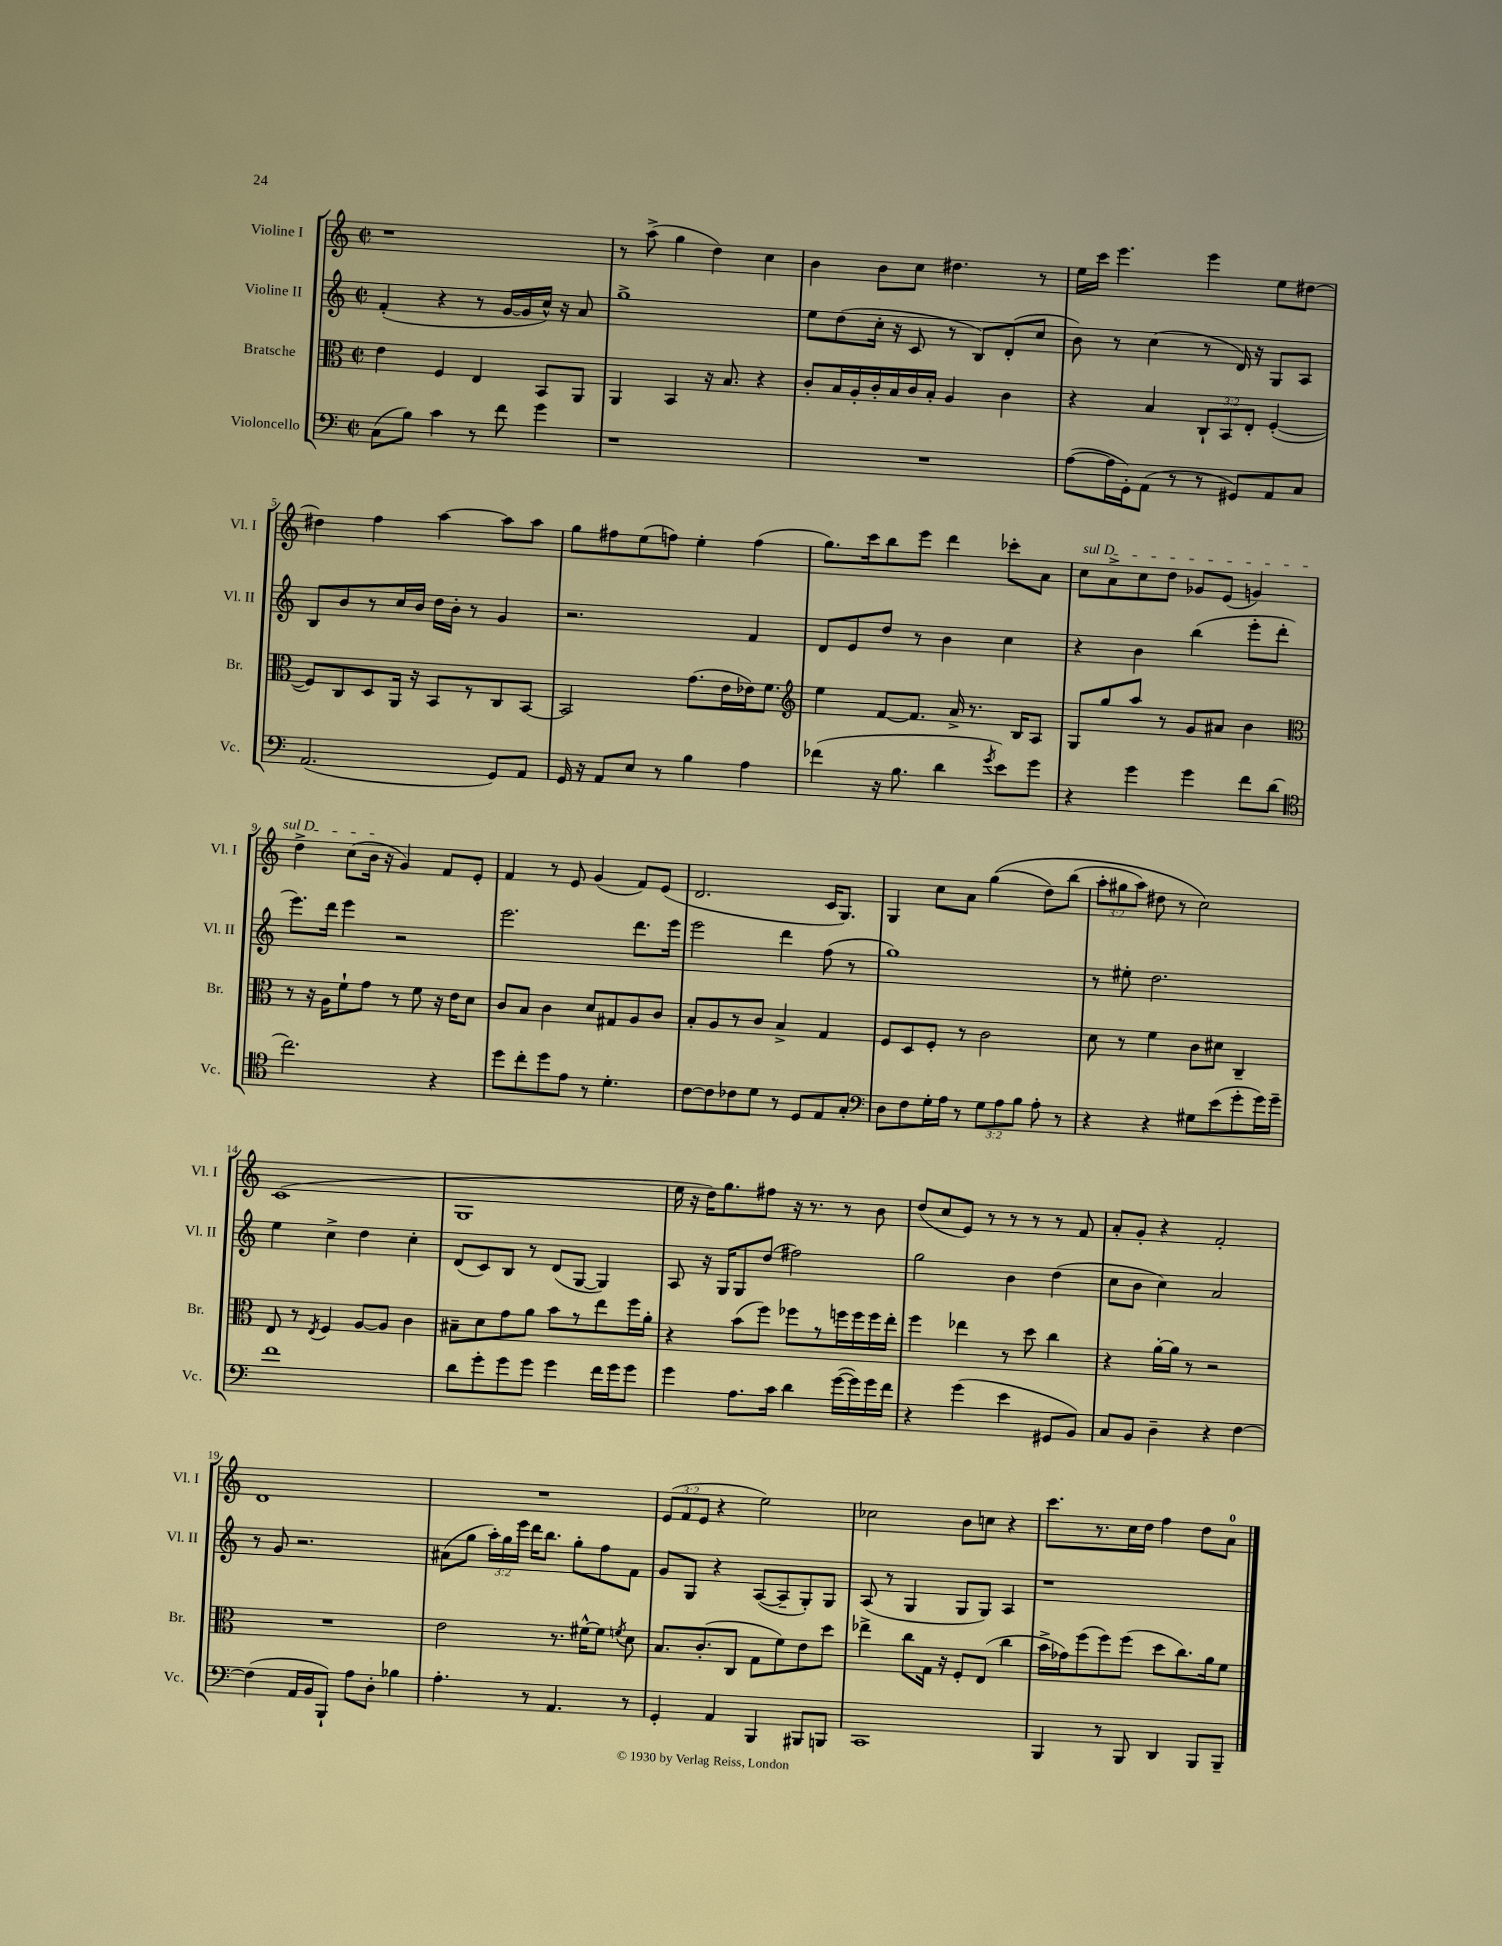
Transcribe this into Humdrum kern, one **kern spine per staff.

**kern	**kern	**kern	**kern
*part4	*part3	*part2	*part1
*staff4	*staff3	*staff2	*staff1
*I"Violoncello	*I"Bratsche	*I"Violine II	*I"Violine I
*I'Vc.	*I'Br.	*I'Vl. II	*I'Vl. I
*clefF4	*clefC3	*clefG2	*clefG2
*k[]	*k[]	*k[]	*k[]
*M2/2	*M2/2	*M2/2	*M2/2
*met(c|)	*met(c|)	*met(c|)	*met(c|)
=1	=1	=1	=1
(8C\L	4e\	(4f'/	1r
8B\J)	.	.	.
4c\	4F/	4r	.
8r	4E/	8r	.
8f\	.	[16g/LL	.
.	.	16g/]	.
4g\	8BB/L	16cc^^/JJ)	.
.	.	16r	.
.	8AA/J	8a/	.
=2	=2	=2	=2
1r	4AA/	1gg^	8r
.	.	.	(8aa^\
.	4BB/	.	4gg\
.	16r	.	4dd\)
.	8.B/	.	.
.	4r	.	4cc\
=3	=3	=3	=3
1r	8c'/L	8ee\L	4b\
.	16B/L	(8dd\	.
.	16A'/	.	.
.	16c'/	16cc'\Jk	8b\L
.	16B/	16r	.
.	16c/	8c/	8cc\J
.	16B'/JJ	.	.
.	4A/	8r	4.dd#X\
.	.	8B/L)	.
.	4c\	(8d'/	.
.	.	8cc/J	8r
=4	=4	=4	=4
([8A\L	4r	8b\)	16ee\LL
.	.	.	16ccc\JJ
16A\L]	.	8r	4.eee\
16GG'\J)	.	.	.
(8AA\J	4B/	(4cc\	.
8r	.	.	.
8r	12C`/L	8r	4eee\
.	12BB/	.	.
8GG#X/L)	.	16d/)	.
.	12E'/J	.	.
.	.	16r	.
8AA/	([4F'/	8G/L	8ee\L
8C/J	.	8A/J	[8dd#X\J
!!LO:LB:g=z
=5	=5	=5	=5
(2.AA/	8F/L])	8B/L	4dd#X\]
.	8C/	8b/	.
.	8D/	8r	4ff\
.	16AA/Jk	16cc/L	.
.	16r	16b/JJ	.
.	8BB/L	16dd\LL	[4aa\
.	.	16b'\JJ	.
.	8r	8r	.
8GG/L)	8C/	4g/	8aa\L]
8AA/J	[8BB/J	.	8aa\J
=6	=6	=6	=6
16GG/	2BB/]	2.r	8gg\L
16r	.	.	.
8AA/L	.	.	8ff#X\
8E/J	.	.	(8ee\
8r	.	.	8ffn\J)
4B\	(8.g\L	.	4ee'\
.	16e\L	.	.
4A\	16e-X\J)	4f/	(4ff\
.	8.f\J	.	.
=7	=7	=7	=7
*	*clefG2	*	*
(4f-X\	4ee\	8d/L	8.gg\L)
.	.	8e/	.
.	.	.	16ccc\k
16r	[8f/L	8dd/J	8bb\
8.B\	.	.	.
.	8.f/J]	8r	8eee\J
4d\	.	4b\	4ddd\
.	16a^/	.	.
.	8.r	.	.
8qg/	.	.	.
8e\L)	.	4cc\	8ccc-X'\L
.	16B/KL	.	.
8g\J	8A/J	.	8a\J
=8	=8	=8	=8
!	!	!	!LO:TX:a:i:t=sul D
4r	8G/L	4r	8cc\L
.	8gg/	.	8a^\
4g\	8aa/J	4b\	8cc\
.	8r	.	8dd\J
4g\	8g/L	(4bb\	8g-X/L
.	8a#X/J	.	(8e/J
8f\L	4b\	8eee'\L	4gn/)
(8d\J	.	8ddd'\J	.
!!LO:LB:g=z
=9	=9	=9	=9
*clefC4	*clefC3	*	*
2.cc\)	8r	8.eee\L)	4dd^\
.	16r	.	.
.	16A\KL	16ddd\Jk	.
.	8f`\	4eee\	(8cc\L
.	8g\J	.	16b\Jk
.	.	.	16r
.	8r	2r	4g/)
.	8f\	.	.
4r	16r	.	8f/L
.	16e\KL	.	.
.	8d\J	.	8e'/J
=10	=10	=10	=10
8dd\L	8c/L	2.eee\	4f/
8cc'\	8B/J	.	.
8dd\	4c\	.	8r
8e\J	.	.	8e/
8r	8d/L	.	(4g/
4.d'\	8G#X/	.	.
.	8A/	8.ddd\L	8f/L)
.	8c/J	.	(8e/J
.	.	16eee\Jk	.
=11	=11	=11	=11
[8c\L	8B'/L	2eee\	2.d/
8c\]	8A/	.	.
8c-X\	8r	.	.
8d\J	8c/J	.	.
8r	4B^/	4ddd\	.
8D/L	.	.	.
8E/	4G/	(8ff\	16c/KL
.	.	.	8.G/J)
8G'/J	.	8r	.
=12	=12	=12	=12
*clefF4	*	*	*
8D\L	8F/L	1gg)	4G/
8F\	8D/	.	.
16G'\L	8F'/J	.	8cc\L
16A\JJ	.	.	.
8r	8r	.	8a\J
12G\L	2c\	.	((4gg\
12A\	.	.	.
12B\J	.	.	.
8A'\	.	.	8dd\L)
8r	.	.	(8bb\J
=13	=13	=13	=13
4r	8d\	8r	12aa'\L
.	.	.	12gg#X\
.	8r	8ee#X'\	.
.	.	.	12aa\J)
4r	4f\	2.dd\	8dd#X\
.	.	.	8r
8G#X\L	8c\L	.	2cc\)
(8e\	8d#X\J	.	.
8g'\	4C~/	.	.
16g\L)	.	.	.
16g~\JJ	.	.	.
!!LO:LB:g=z
=14	=14	=14	=14
1f	8E/	4ee\	(1c
.	8r	.	.
.	8qE/	.	.
.	4F/	4cc^\	.
.	[8A/L	4dd\	.
.	8A/J]	.	.
.	4c\	4cc'\	.
=15	=15	=15	=15
8d\L	8B#X~\L	(8d/L	1G
8g'\	8d\	8c/)	.
8g\	8g\	8B/J	.
8g\J	8a\J	8r	.
4g\	8b\L	(8d/L	.
.	8r	[8G/J	.
16f\LL	8ee\	4G/])	.
16g\J	.	.	.
8g\J	16ff\L	.	.
.	16a'\JJ	.	.
=16	=16	=16	=16
4g\	4r	8A/	16ee\
.	.	.	16r
.	.	16r	16dd\KL)
.	.	16G/KL	8.gg\
8.A\L	(8b\L	8G/	.
.	8ff\J)	(8dd/J	8ff#X\J
16c\Jk	.	.	.
4d\	8ff-X\L	2ff#X\)	16r
.	.	.	8.r
.	8r	.	.
([16g\LL	16ffn\L	.	8r
16g\])	16ff\	.	.
16g\	16ff\	.	8b\
16f\JJ	16ee'\JJ	.	.
=17	=17	=17	=17
4r	4ff\	2gg\	(8dd/L
.	.	.	8cc/
(4g\	4ee-X\	.	8e/J)
.	.	.	8r
4e\	8r	4b\	8r
.	8dd\	.	8r
8GG#X/L	4cc\	(4dd\	8r
8BB/J)	.	.	8f/
=18	=18	=18	=18
8C/L	4r	8cc\L	8a'/L
8BB/J	.	8b\J	8g'/J
4D~\	[16a'\LL	4cc\)	4r
.	16a\JJ]	.	.
.	8r	.	.
4r	2r	2a/	2f'/
[4F\	.	.	.
!!LO:LB:g=z
=19	=19	=19	=19
(4F\]	1r	8r	1d
.	.	8g/	.
16AA/LL	.	2.r	.
16BB/J	.	.	.
8BBB`/J)	.	.	.
8A\L	.	.	.
8D'\J	.	.	.
4B-X\	.	.	.
=20	=20	=20	=20
4.A'\	2e\	(8a#X\L	1r
.	.	8gg\J	.
.	.	24aa'\LL)	.
.	.	24gg\	.
.	.	24eee\JJ	.
8r	.	16ddd\KL	.
.	.	8.bb\J	.
4.AA/	8.r	.	.
.	.	8gg'\L	.
.	[16f#X^^\KL	.	.
.	8f#\J]	8ff\	.
.	8qfn/	.	.
8r	8d\	8f\J	.
=21	=21	=21	=21
4GG'/	8.B/L	8g/L	(12e/L
.	.	.	12f/
.	.	8G/J	.
.	.	.	12e/J
.	(8.c'/	.	.
4AA/	.	4r	4r
.	8C/J	.	.
4BBB/	8G\L	([8A/L	2ee\)
.	8f\)	8A~/]	.
8BBB#X/L	8e\	8G'/)	.
8BBBn/J	8dd\J	8G/J	.
=22	=22	=22	=22
1CC	4ee-X^\	(8A/	2cc-X\
.	.	8r	.
.	8cc\L	4G/	.
.	16G\Jk	.	.
.	16r	.	.
.	8F'/L	8G/L	8b\L
.	(8E/J	8G/J)	8ccn\J
.	4cc\	4A/	4r
=23	=23	=23	=23
4BBB/	16b^\LL	1r	8.ccc\L
.	16g-X\J)	.	.
.	(8ff\	.	.
.	.	.	8.r
8r	8ff\)	.	.
8BBB/	(8ff\J	.	16cc\L
.	.	.	16dd\JJ
4DD/	8dd\L	.	4ff\
.	8.cc\)	.	.
8BBB/L	.	.	8dd\L
.	16a\k	.	.
8BBB~/J	8f\J	.	8a\J
==	==	==	==
*-	*-	*-	*-
